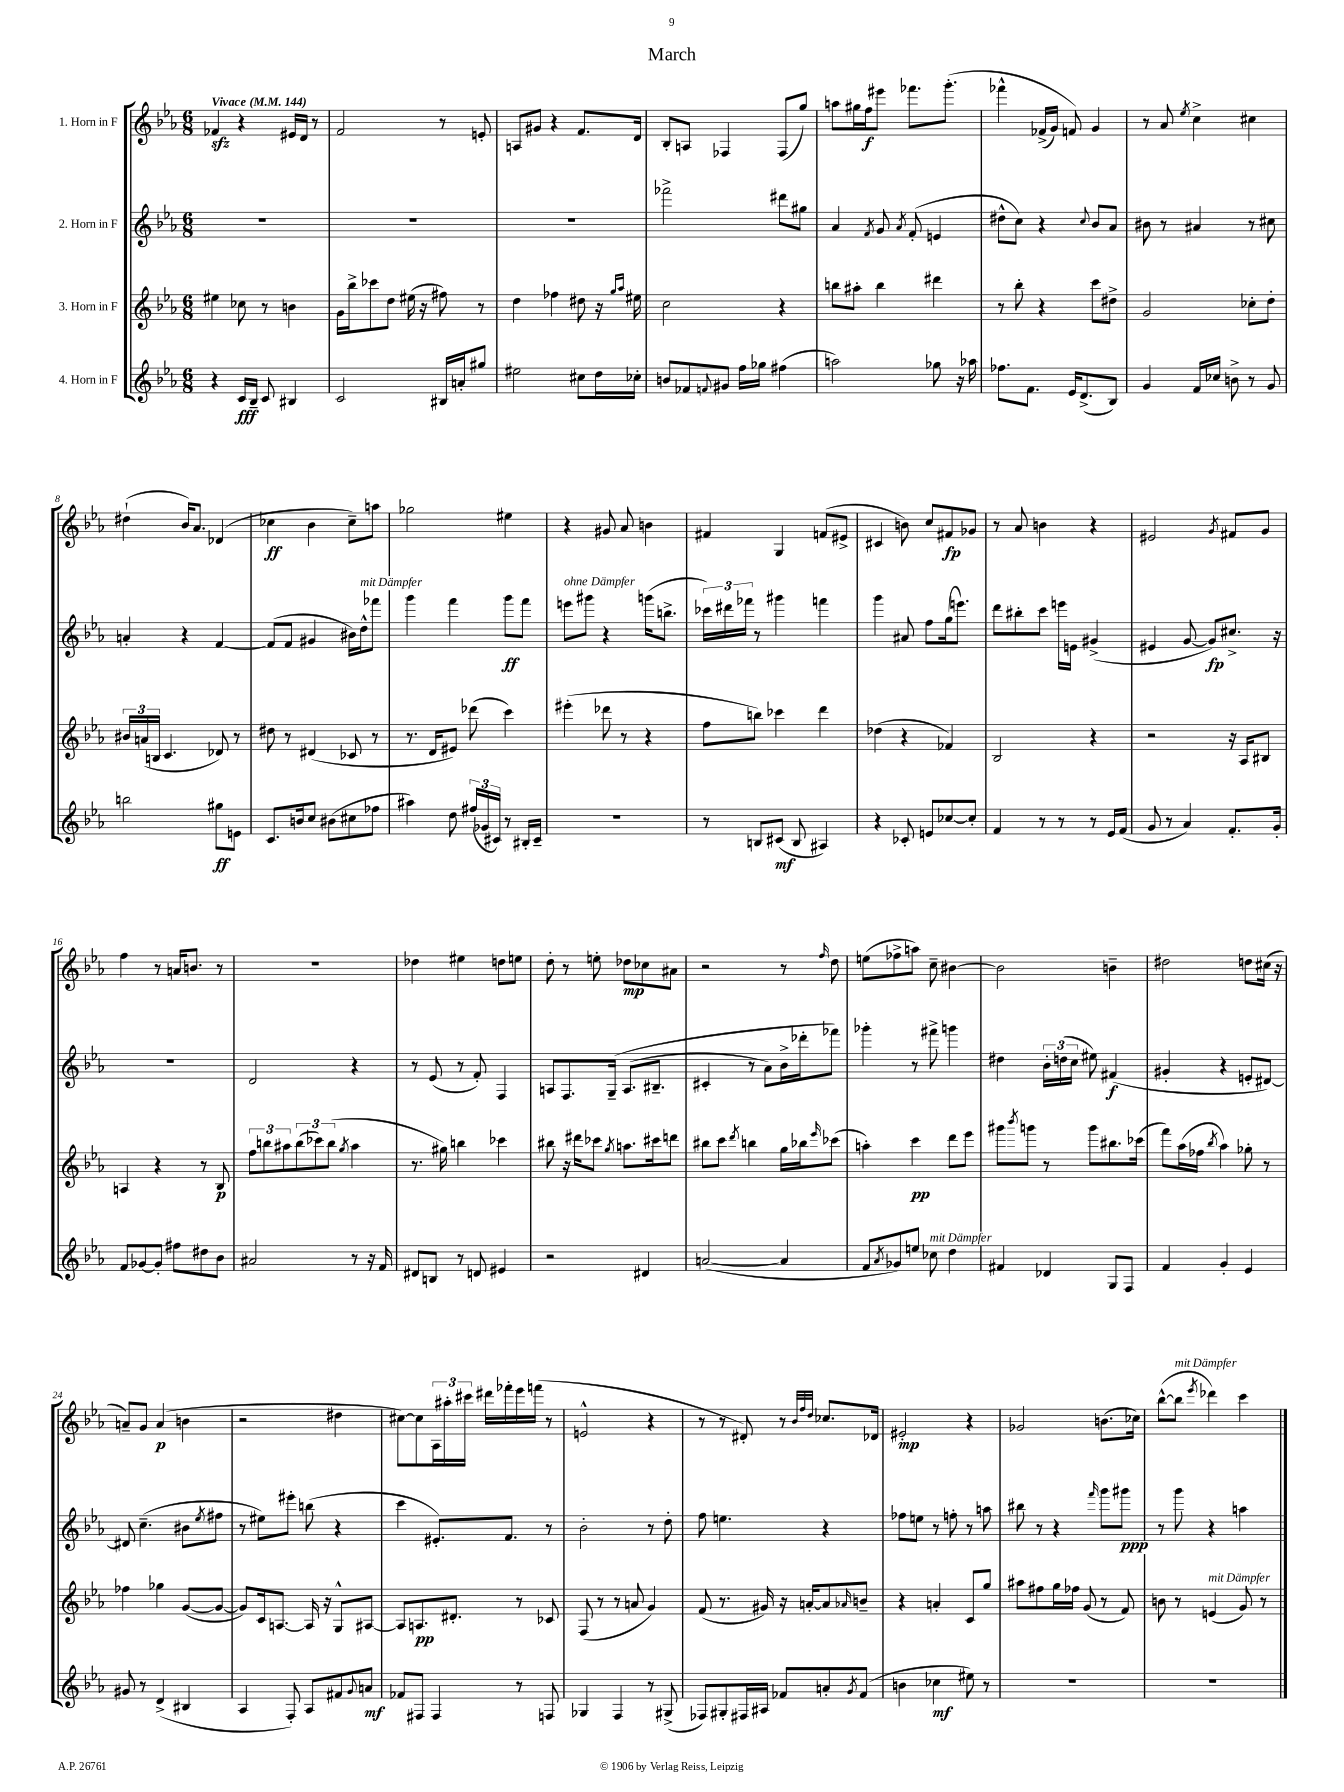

**kern	**dynam	**kern	**dynam	**kern	**dynam	**kern	**dynam
*part4	*part4	*part3	*part3	*part2	*part2	*part1	*part1
*staff4	*staff4	*staff3	*staff3	*staff2	*staff2	*staff1	*staff1
*I"4. Horn in F	*	*I"3. Horn in F	*	*I"2. Horn in F	*	*I"1. Horn in F	*
*clefG2	*	*clefG2	*	*clefG2	*	*clefG2	*
*k[b-e-a-]	*	*k[b-e-a-]	*	*k[b-e-a-]	*	*k[b-e-a-]	*
*M6/8	*	*M6/8	*	*M6/8	*	*M6/8	*
*MM144	*	*MM144	*	*MM144	*	*MM144	*
=1	=1	=1	=1	=1	=1	=1	=1
!	!	!	!	!	!	!LO:TX:a:B:t=Vivace	!
4r	.	4ee#X\	.	2.r	.	4f-Xzz/	.
16c/LL	fff	8cc-X\	.	.	.	4r	.
16B-~/JJ	.	.	.	.	.	.	.
8c/	.	8r	.	.	.	.	.
4B#X/	.	4bn\	.	.	.	16e#X/LL	.
.	.	.	.	.	.	16d/JJ	.
.	.	.	.	.	.	8r	.
=2	=2	=2	=2	=2	=2	=2	=2
2c/	.	16g\LL	.	2.r	.	2f/	.
.	.	16bb-^\J	.	.	.	.	.
.	.	8ccc-X\	.	.	.	.	.
.	.	8dd\J	.	.	.	.	.
.	.	(16ee#X\	.	.	.	.	.
.	.	16r	.	.	.	.	.
16B#X/LL	.	8ff#X\)	.	.	.	8r	.
16an'/J	.	.	.	.	.	.	.
8gg#X/J	.	8r	.	.	.	8en'/	.
=3	=3	=3	=3	=3	=3	=3	=3
2ee#X\	.	4dd\	.	2.r	.	8An/L	.
.	.	.	.	.	.	8g#X/J	.
.	.	4ff-X\	.	.	.	4r	.
8cc#X\L	.	8dd#X\	.	.	.	8.f/L	.
16dd\L	.	16r	.	.	.	.	.
.	.	16qqgg/LL	.	.	.	.	.
.	.	16qqaa-/JJ	.	.	.	.	.
16cc-X'\JJ	.	16ee#X\	.	.	.	16d/Jk	.
=4	=4	=4	=4	=4	=4	=4	=4
8bn/L	.	2cc\	.	2fff-X^\	.	8B-'/L	.
8f-X/	.	.	.	.	.	8An/J	.
8qqfn/	.	.	.	.	.	.	.
8g#X/J	.	.	.	.	.	4F-X/	.
16ff\LL	.	.	.	.	.	.	.
16gg-X\JJ	.	.	.	.	.	.	.
(4ff#X\	.	4r	.	8ddd#X\L	.	(8F-/L	.
.	.	.	.	8gg#X\J	.	8gg/J)	.
=5	=5	=5	=5	=5	=5	=5	=5
2aan\)	.	8bbn\L	.	4a-/	.	8aan\L	.
.	.	8aa#X'\J	.	.	.	16gg#X\L	.
.	.	.	.	.	.	16ff\J	f
.	.	.	.	8qf/	.	.	.
.	.	4bb\	.	8g/	.	8eee#X\J	.
.	.	.	.	8qa-/	.	.	.
.	.	.	.	(8f'/	.	8.fff-X\L	.
8gg-X\	.	4ddd#X\	.	4en/	.	.	.
.	.	.	.	.	.	(8.ggg'\J	.
16r	.	.	.	.	.	.	.
16aa-X\	.	.	.	.	.	.	.
=6	=6	=6	=6	=6	=6	=6	=6
8.ff-X\L	.	8r	.	8dd#X^^\L	.	4fff-X^^\	.
.	.	8bb-'\	.	8cc\J)	.	.	.
8.f\J	.	.	.	.	.	.	.
.	.	4r	.	4r	.	(16f-X^/LL	.
.	.	.	.	.	.	16g/JJ)	.
16e-/KL	.	.	.	.	.	8fn/)	.
(8.d^/	.	.	.	.	.	.	.
.	.	.	.	8qqcc/	.	.	.
.	.	8ccc\L	.	8b-/L	.	4g/	.
8B-/J)	.	8dd#X^\J	.	8a-/J	.	.	.
=7	=7	=7	=7	=7	=7	=7	=7
4g/	.	2g/	.	8b#X\	.	8r	.
.	.	.	.	8r	.	8a-/	.
.	.	.	.	.	.	8qee-/	.
16f/LL	.	.	.	4a#X/	.	4cc^\	.
16cc-X/JJ	.	.	.	.	.	.	.
8bn^\	.	.	.	.	.	.	.
8r	.	8cc-X'\L	.	8r	.	4cc#X\	.
8g/	.	8dd'\J	.	8cc#X\	.	.	.
!!LO:LB:g=z
=8	=8	=8	=8	=8	=8	=8	=8
2bbn\	.	24b#X/LL	.	4an'/	.	(4dd#X`\	.
.	.	(24an/	.	.	.	.	.
.	.	24Bn/JJ	.	.	.	.	.
.	.	4.c/	.	.	.	.	.
.	.	.	.	4r	.	16b-/KL)	.
.	.	.	.	.	.	8.a-/J	.
8gg#X\L	ff	8d-X/)	.	[4f/	.	(4d-X/	.
8en\J	.	8r	.	.	.	.	.
=9	=9	=9	=9	=9	=9	=9	=9
8.c/L	.	8dd#X\	.	(8f/L]	.	4cc-X\	ff
.	.	8r	.	8f/J	.	.	.
16bn/k	.	.	.	.	.	.	.
8cc/J	.	(4d#X/	.	4g#X/	.	4b-\	.
(8b#X\L	.	.	.	.	.	.	.
8cc#X\	.	8c-X/	.	16b#X\LL)	.	8cc-~\L)	.
!	!	!	!	!LO:TX:a:i:t=mit Dämpfer	!	!	!
.	.	.	.	16dd^^\J	.	.	.
8ff-X\J	.	8r	.	8fff-X\J	.	8aan\J	.
=10	=10	=10	=10	=10	=10	=10	=10
4aa#X\)	.	8.r	.	4ggg\	.	2gg-X\	.
.	.	16d/KL	.	.	.	.	.
8dd\	.	8e#X/J)	.	4fff\	.	.	.
(24ff#X/LL	.	(8ddd-X\	.	.	.	.	.
24g-X/	.	.	.	.	.	.	.
24c#X/JJ)	.	.	.	.	.	.	.
8r	.	4ccc\)	.	8ggg\L	ff	4ee#X\	.
16B#X'/LL	.	.	.	8fff\J	.	.	.
16c#~/JJ	.	.	.	.	.	.	.
=11	=11	=11	=11	=11	=11	=11	=11
!	!	!	!	!LO:TX:a:i:t=ohne Dämpfer	!	!	!
2.r	.	(4eee#X'\	.	8eeen\L	.	4r	.
.	.	.	.	8ggg#X\J	.	.	.
.	.	8ddd-X\	.	4r	.	8g#X/	.
.	.	8r	.	.	.	8a-/	.
.	.	4r	.	(16gggn\KL	.	4bn\	.
.	.	.	.	8.bbn^\J	.	.	.
=12	=12	=12	=12	=12	=12	=12	=12
8r	.	8ff\L	.	24ccc-X\LL)	.	4f#X/	.
.	.	.	.	24ddd#X\	.	.	.
.	.	.	.	24fff-X\JJ	.	.	.
8Bn/L	.	8bbn\J)	.	8r	.	.	.
(8c#X/J	mf	4ccc-X\	.	4ggg#X\	.	4G/	.
8B/	.	.	.	.	.	.	.
4A#X/)	.	4ddd\	.	4fffn\	.	(8fn/L	.
.	.	.	.	.	.	8e#X^/J	.
=13	=13	=13	=13	=13	=13	=13	=13
4r	.	(4dd-X\	.	4ggg\	.	4c#X/	.
8c-X'/	.	4r	.	8a#X/	.	8bn\)	.
8en/L	.	.	.	8ff\L	.	8cc/L	.
[8cc-X/	.	4f-X/)	.	(16gg\k	.	8f#X/	fp
.	.	.	.	8.eeen\J)	.	.	.
8cc-'/J]	.	.	.	.	.	8g-X/J	.
=14	=14	=14	=14	=14	=14	=14	=14
4f/	.	2B-/	.	8ddd\L	.	8r	.
.	.	.	.	8bb#X'\	.	8a-/	.
8r	.	.	.	8ccc\J	.	4bn\	.
8r	.	.	.	16eeen\LL	.	.	.
.	.	.	.	16en\JJ	.	.	.
8r	.	4r	.	(4g#X^/	.	4r	.
16e-/LL	.	.	.	.	.	.	.
(16f/JJ	.	.	.	.	.	.	.
=15	=15	=15	=15	=15	=15	=15	=15
8g/	.	2r	.	4e#X/	.	2e#X/	.
8r	.	.	.	.	.	.	.
4a-/)	.	.	.	[8g/	.	.	.
.	.	.	.	8g/L])	fp	.	.
.	.	.	.	.	.	8qg/	.
8.f'/L	.	16r	.	8.cc#X^/J	.	8f#X/L	.
.	.	16A-/KL	.	.	.	.	.
.	.	8B#X/J	.	.	.	8g/J	.
16g'/Jk	.	.	.	16r	.	.	.
!!LO:LB:g=z
=16	=16	=16	=16	=16	=16	=16	=16
8f/L	.	4An/	.	2.r	.	4ff\	.
[8g-X/	.	.	.	.	.	.	.
8g-'/J]	.	4r	.	.	.	8r	.
8ff#X\L	.	.	.	.	.	16an/KL	.
.	.	.	.	.	.	8.bn/J	.
8dd#X\	.	8r	.	.	.	.	.
8b-\J	.	8B-/	p	.	.	8r	.
=17	=17	=17	=17	=17	=17	=17	=17
2a#X/	.	12ff\L	.	2d/	.	2.r	.
.	.	12bbn\	.	.	.	.	.
.	.	12aa#X\	.	.	.	.	.
.	.	(12bb\	.	.	.	.	.
.	.	12ccc-X\)	.	.	.	.	.
.	.	(12bb\J	.	.	.	.	.
.	.	8qgg/	.	.	.	.	.
8r	.	4aa#\	.	4r	.	.	.
16r	.	.	.	.	.	.	.
16f/	.	.	.	.	.	.	.
=18	=18	=18	=18	=18	=18	=18	=18
8d#X/L	.	8.r	.	8r	.	4dd-X\	.
8Bn/J	.	.	.	(8e-/	.	.	.
.	.	16gg#X\)	.	.	.	.	.
8r	.	4bbn\	.	8r	.	4ee#X\	.
8dn/	.	.	.	8f'/)	.	.	.
4e#X/	.	4ccc-X\	.	4F/	.	8ddn\L	.
.	.	.	.	.	.	8een\J	.
=19	=19	=19	=19	=19	=19	=19	=19
2r	.	8bb#X\	.	8An/L	.	8dd'\	.
.	.	16r	.	8.F/	.	8r	.
.	.	16ddd#X\KL	.	.	.	.	.
.	.	8ccc-X\J	.	.	.	8een'\	.
.	.	.	.	(16G~/Jk	.	.	.
.	.	8qgg/	.	.	.	.	.
.	.	8.aan\L	.	(8.A/L	.	8dd-X\L	mp
4d#X/	.	.	.	.	.	8cc-X\	.
.	.	16ccc#X\k	.	8.B#X~/J	.	.	.
.	.	8dddn\J	.	.	.	8a#X\J	.
=20	=20	=20	=20	=20	=20	=20	=20
([2an/	.	8bb#X\L	.	4c#X'/	.	2r	.
.	.	8ccc\J	.	.	.	.	.
.	.	8qddd/	.	.	.	.	.
.	.	4bbn\	.	8r	.	.	.
.	.	.	.	8a-\L)	.	.	.
4a/]	.	16gg\LL	.	16b-^\L	.	8r	.
.	.	16bb-X\J	.	16ddd-X'\J	.	.	.
.	.	16qqeee-/	.	.	.	16qqff/	.
.	.	(8ccc-X\J	.	8fff-X\J)	.	8dd\	.
=21	=21	=21	=21	=21	=21	=21	=21
8f/L	.	4aan'\)	.	4ggg-X'\	.	(8een\L	.
8qa-/	.	.	.	.	.	.	.
8g-X/)	.	.	.	.	.	8ff-X^\	.
8een/J	.	4ccc\	pp	8r	.	8aan\J)	.
!LO:TX:a:i:t=mit Dämpfer	!	!	!	!	!	!	!
8cc-X\	.	.	.	8fff#X^\	.	8cc~\	.
4dd\	.	8ddd\L	.	4gggn\	.	[4b#X\	.
.	.	8eee-\J	.	.	.	.	.
=22	=22	=22	=22	=22	=22	=22	=22
4f#X/	.	8ggg#X\L	.	4dd#X\	.	2b#\]	.
.	.	8qbbb-/	.	.	.	.	.
.	.	8gggn\J	.	.	.	.	.
4d-X/	.	8r	.	24b-'\LL	.	.	.
.	.	.	.	(24ddn\	.	.	.
.	.	.	.	24cc\JJ	.	.	.
.	.	8ggg\L	.	8ee#X\)	.	.	.
8G/L	.	8.bb#X\	.	(4f#X/	f	4bn~\	.
8F/J	.	.	.	.	.	.	.
.	.	(16ccc-X\Jk	.	.	.	.	.
=23	=23	=23	=23	=23	=23	=23	=23
4f/	.	8fff\L)	.	4g#X'/	.	2dd#X\	.
.	.	(16aa-\L	.	.	.	.	.
.	.	16ff-X\JJ	.	.	.	.	.
.	.	8qbb-/	.	.	.	.	.
4g'/	.	4aa-\)	.	4r	.	.	.
4e-/	.	8gg-X'\	.	8en'/L	.	8ddn\L	.
.	.	8r	.	[8d#X/J)	.	(16cc#X\Jk	.
.	.	.	.	.	.	16r	.
!!LO:LB:g=z
=24	=24	=24	=24	=24	=24	=24	=24
8g#X/	.	4ff-X\	.	8d#X/]	.	8an~/L)	.
8r	.	.	.	(4.cc~\	.	8g/J	.
(4d^/	.	4gg-X\	.	.	.	(4a/	p
4B#X/	.	([8g/L	.	8b#X\L	.	4bn\	.
.	.	.	.	8qee-/	.	.	.
.	.	8g/J_	.	8ff#X\J	.	.	.
=25	=25	=25	=25	=25	=25	=25	=25
4A-/	.	8g/L])	.	8r	.	2r	.
.	.	16c/k	.	8ee#X\L)	.	.	.
.	.	[8.An/J	.	.	.	.	.
8F'/)	.	.	.	8eee#X'\J	.	.	.
8A-/L	.	16A/]	.	(8bbn\	.	.	.
.	.	16r	.	.	.	.	.
8f#X/	.	8G^^/L	.	4r	.	4dd#X\	.
8qqg/	.	.	.	.	.	.	.
8an/J	mf	[8A#X/J	.	.	.	.	.
=26	=26	=26	=26	=26	=26	=26	=26
8f-X/L	.	8A#/L]	.	4ccc\	.	[8cc#X\L)	.
8F#X/J	.	8.An/	pp	.	.	8cc#\]	.
4F#/	.	.	.	8.e#X'/L)	.	24A-\L	.
.	.	.	.	.	.	24aa#X'\	.
.	.	8.d#X'/J	.	.	.	.	.
.	.	.	.	.	.	24ccc#X\JJ	.
.	.	.	.	.	.	16ddd#X\LL	.
.	.	.	.	8.f/J	.	16fff-X'\	.
8r	.	8r	.	.	.	16eee-\	.
.	.	.	.	.	.	(16fffn\JJ	.
8Fn/	.	8c-X/	.	8r	.	8r	.
=27	=27	=27	=27	=27	=27	=27	=27
4G-X/	.	(8F/	.	2b-'\	.	2en^^/	.
.	.	8r	.	.	.	.	.
4F/	.	8r	.	.	.	.	.
.	.	8an/	.	.	.	.	.
8r	.	4g/)	.	8r	.	4r	.
(8G#X^/	.	.	.	8dd'\	.	.	.
=28	=28	=28	=28	=28	=28	=28	=28
8F-X/L)	.	(8f/	.	8ff\	.	8r	.
8G#X'/	.	8.r	.	4.een\	.	8r	.
16F#X/L	.	.	.	.	.	8d#X'/)	.
16A#X/JJ	.	16g#X/)	.	.	.	.	.
8f-X/L	.	16r	.	.	.	8r	.
.	.	[16an'/KL	.	.	.	.	.
.	.	.	.	.	.	32qqb-/LLL	.
.	.	.	.	.	.	32qqff/	.
.	.	.	.	.	.	32qqdd/JJJ	.
8an'/	.	8a/]	.	4r	.	8.cc-X/L	.
8qg/	.	16qqa-X/	.	.	.	.	.
(8f-/J	.	8bn~/J	.	.	.	.	.
.	.	.	.	.	.	16d-X/Jk	.
=29	=29	=29	=29	=29	=29	=29	=29
4bn\	.	4r	.	8ff-X\L	.	2e#X'/	mp
.	.	.	.	8een\J	.	.	.
4cc-X\	mf	4an'/	.	8r	.	.	.
.	.	.	.	8ffn'\	.	.	.
8ee#X\)	.	8c/L	.	8r	.	4r	.
8r	.	8gg/J	.	8aan\	.	.	.
=30	=30	=30	=30	=30	=30	=30	=30
2.r	.	8aa#X\L	.	8bb#X\	.	2g-X/	.
.	.	8ff#X\	.	8r	.	.	.
.	.	16gg\L	.	4r	.	.	.
.	.	16ff-X\JJ	.	.	.	.	.
.	.	(8g/	.	.	.	.	.
.	.	.	.	16qqfff/	.	.	.
.	.	8r	.	8ggg\L	.	(8.bn\L	.
.	.	8f/)	.	8ggg#X\J	ppp	.	.
.	.	.	.	.	.	16cc-X\Jk)	.
=31	=31	=31	=31	=31	=31	=31	=31
2.r	.	8bn\	.	8r	.	([8bb-^^\L	.
!	!	!	!	!	!	!LO:TX:a:i:t=mit Dämpfer	!
.	.	8r	.	8ggg\	.	8bb-\J]	.
.	.	.	.	.	.	8qeee-/	.
!	!	!LO:TX:a:i:t=mit Dämpfer	!	!	!	!	!
.	.	(4en/	.	4r	.	4ddd-X\)	.
.	.	8g/)	.	4aan\	.	4ccc\	.
.	.	8r	.	.	.	.	.
==	==	==	==	==	==	==	==
*-	*-	*-	*-	*-	*-	*-	*-
